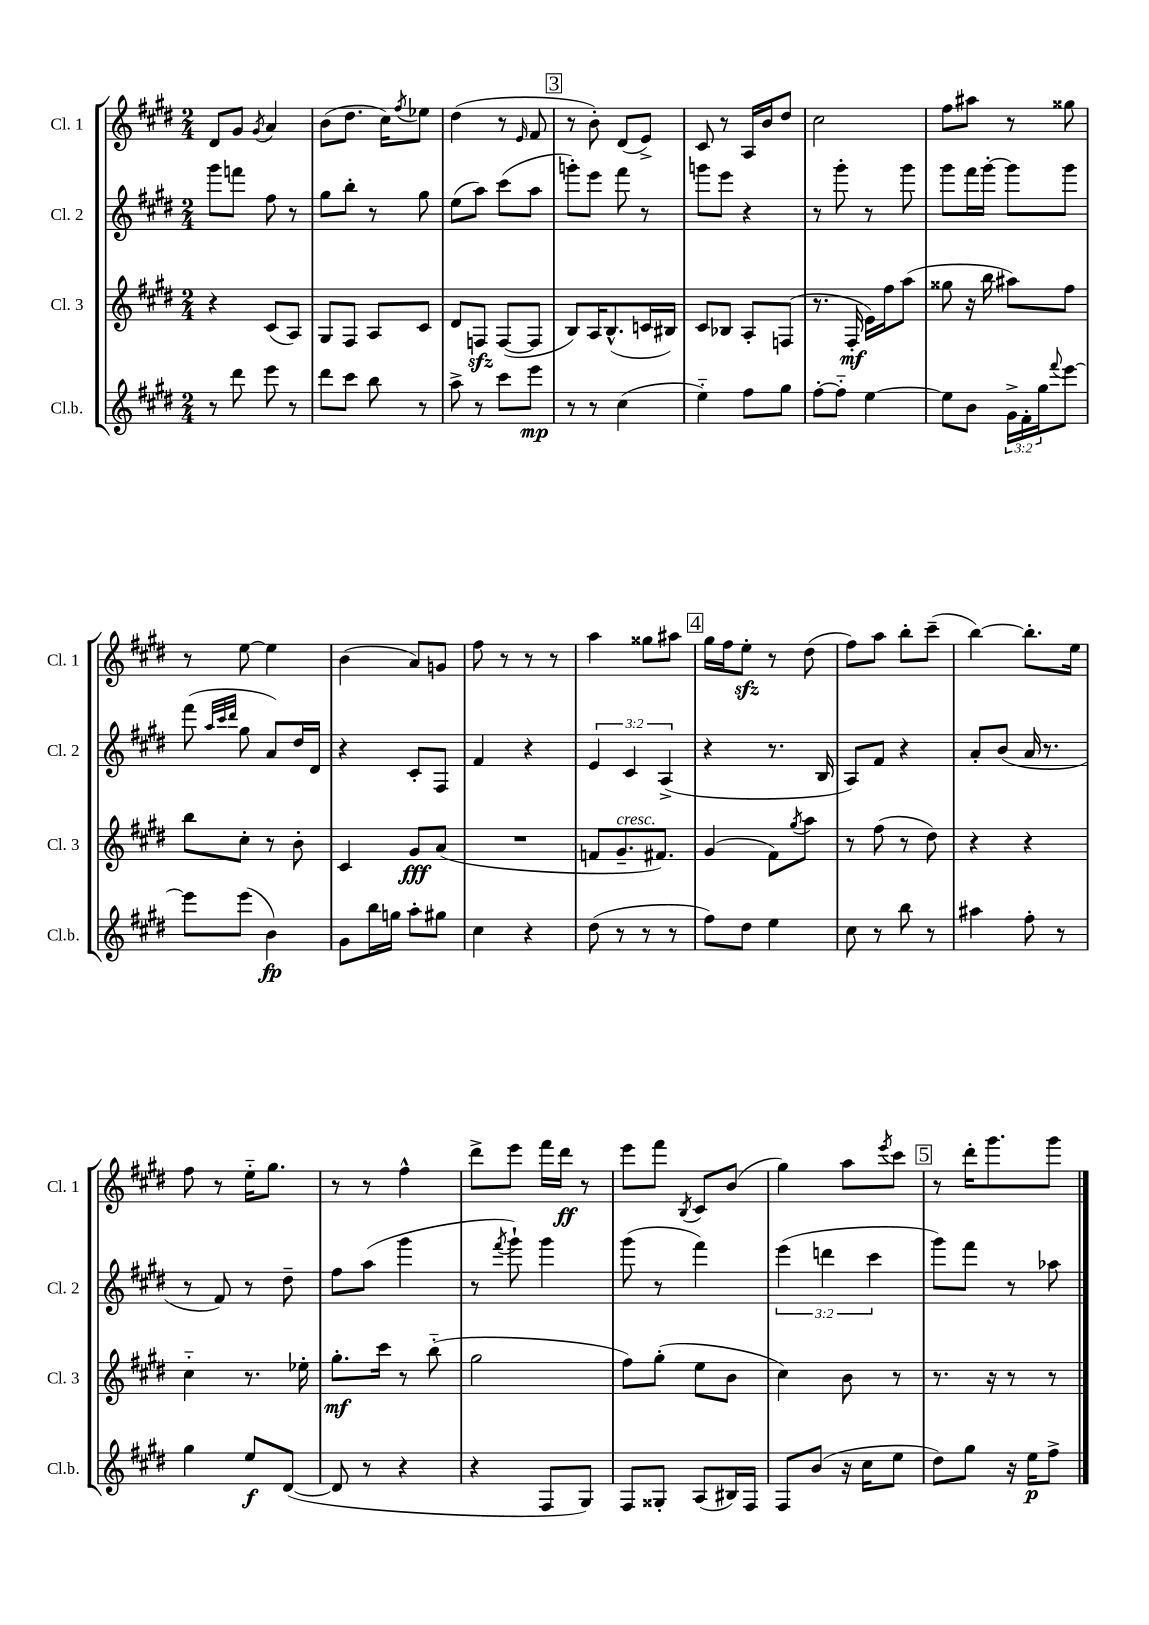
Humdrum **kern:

**kern	**kern	**kern	**kern
*staff4	*staff3	*staff2	*staff1
*clefG2	*clefG2	*clefG2	*clefG2
*k[f#c#g#d#]	*k[f#c#g#d#]	*k[f#c#g#d#]	*k[f#c#g#d#]
*M2/4	*M2/4	*M2/4	*M2/4
8r	4r	8ggg#\L	8d#/L
8ddd#\	.	8fff\J	8g#/J
.	.	.	8qg#/
8eee\	(8c#/L	8ff#\	4a/
8r	8A/J)	8r	.
=	=	=	=
8ddd#\L	8G#/L	8gg#\L	(8b\L
8ccc#\J	8F#/J	8bb'\J	8.dd#\J
8bb\	8A/L	8r	.
.	.	.	16cc#\LK)
.	.	.	8qff#/
8r	8c#/J	8gg#\	8ee-\J
=	=	=	=
8aa^\	8d#/L	(8ee\L	(4dd#\
8r	8F/J	8aa\J)	.
8ccc#\L	([8F/L	(8ccc#\L	8r
.	.	.	16qqe/
8eee\J	8F/]J	8aa\J	8f#/
=	=	=	=
8r	8B/L)	8ggg'\L)	8r
8r	16A/K	8eee\J	8b'\)
.	(8.B^^/	.	.
(4cc#\	.	8fff#\	(8d#/L
.	16c/L	8r	8e^/J)
.	16B#/JJ)	.	.
=	=	=	=
4ee'~\)	8c#/L	8ggg\L	8c#/
.	8B-/J	8eee\J	8r
8ff#\L	8A'/L	4r	16A/LL
.	.	.	16b/J
8gg#\J	(8F/J	.	8dd#/J
=	=	=	=
[8ff#'\L	8.r	8r	2cc#\
8ff#'~\]J	.	8ggg#'\	.
.	16F#'/	.	.
[4ee\	16e\LL)	8r	.
.	16ff#\J	.	.
.	(8aa\J	8ggg#\	.
=	=	=	=
8ee\]L	8gg##\	8ggg#\L	8ff#\L
8b\J	16r	16fff#\L	8aa#\J
.	16bb\	[16ggg#'\JJ	.
24g#^\LL	8aa#\L)	8ggg#\]L	8r
24f#'\	.	.	.
24gg#\J	.	.	.
8qqfff#/	.	.	.
[8eee\J	8ff#\J	8ggg#\J	8gg##\
=	=	=	=
8eee\]L	8bb\L	(8fff#\	8r
.	.	32qqaa/LLL	.
.	.	32qqccc#/	.
.	.	32qqddd#/JJJ	.
(8eee\J	8cc#'\J	8gg#\	[8ee\
4b\)	8r	8a/L)	4ee\]
.	8b'\	16dd#/L	.
.	.	16d#/JJ	.
=	=	=	=
8g#\L	4c#/	4r	(4b\
16bb\L	.	.	.
16gg\JJ	.	.	.
8aa'\L	8g#/L	8c#'/L	8a/L)
8gg#\J	(8a/J	8F#/J	8g/J
=	=	=	=
4cc#\	2r	4f#/	8ff#\
.	.	.	8r
4r	.	4r	8r
.	.	.	8r
=	=	=	=
(8dd#\	8f/L	6e/	4aa\
8r	8.g#~/	.	.
.	.	6c#/	.
8r	.	.	8gg##\L
.	8.f#/J)	.	.
.	.	(6A^/	.
8r	.	.	8aa#\J
=	=	=	=
8ff#\L)	(4g#/	4r	16gg#\LL
.	.	.	16ff#\J
8dd#\J	.	.	8ee'\J
4ee\	8f#\L)	8.r	8r
.	8qgg#/	.	.
.	8aa\J	.	(8dd#\
.	.	16B/	.
=	=	=	=
8cc#\	8r	8A/L)	8ff#\L)
8r	(8ff#\	8f#/J	8aa\J
8bb\	8r	4r	8bb'\L
8r	8dd#\)	.	(8ccc#~\J
=	=	=	=
4aa#\	4r	8a'/L	[4bb\)
.	.	(8b/J	.
8ff#'\	4r	16a/	8.bb'\]L
.	.	8.r	.
8r	.	.	.
.	.	.	16ee\Jk
=	=	=	=
4gg#\	4cc#'~\	8r	8ff#\
.	.	8f#/)	8r
8ee/L	8.r	8r	16ee'~\LK
.	.	.	8.gg#\J
([8d#/J	.	8dd#~\	.
.	16ee-'\	.	.
=	=	=	=
8d#/]	8.gg#'\L	8ff#\L	8r
8r	.	(8aa\J	8r
.	16ccc#\Jk	.	.
4r	8r	4ggg#\	4ff#^^\
.	(8bb'~\	.	.
=	=	=	=
4r	2gg#\	8r	8ddd#^\L
.	.	8qfff#/	.
.	.	8ggg#`\)	8eee\J
8F#/L	.	4ggg#\	16fff#\LL
.	.	.	16ddd#\JJ
8G#/J)	.	.	8r
=	=	=	=
8F#/L	8ff#\L)	(8ggg#\	8eee\L
8G##'/J	(8gg#'\J	8r	8fff#\J
.	.	.	8qB/
(8A/L	8ee\L	4fff#\)	8c#/L
16B#/L)	8b\J	.	(8b/J
16F#/JJ	.	.	.
=	=	=	=
8F#/L	4cc#\)	(6eee\	4gg#\)
(8b/J	.	.	.
.	.	6ddd\	.
16r	8b\	.	8aa\L
16cc#\LK	.	.	.
.	.	6ccc#\	.
.	.	.	8qeee/
8ee\J	8r	.	8ccc#\J
=	=	=	=
8dd#\L)	8.r	8ggg#\L)	8r
8gg#\J	.	8fff#\J	16ddd#'\LK
.	16r	.	8.ggg#\
16r	8r	8r	.
16ee\LK	.	.	.
8ff#^\J	8r	8aa-\	8ggg#\J
==	==	==	==
*-	*-	*-	*-
